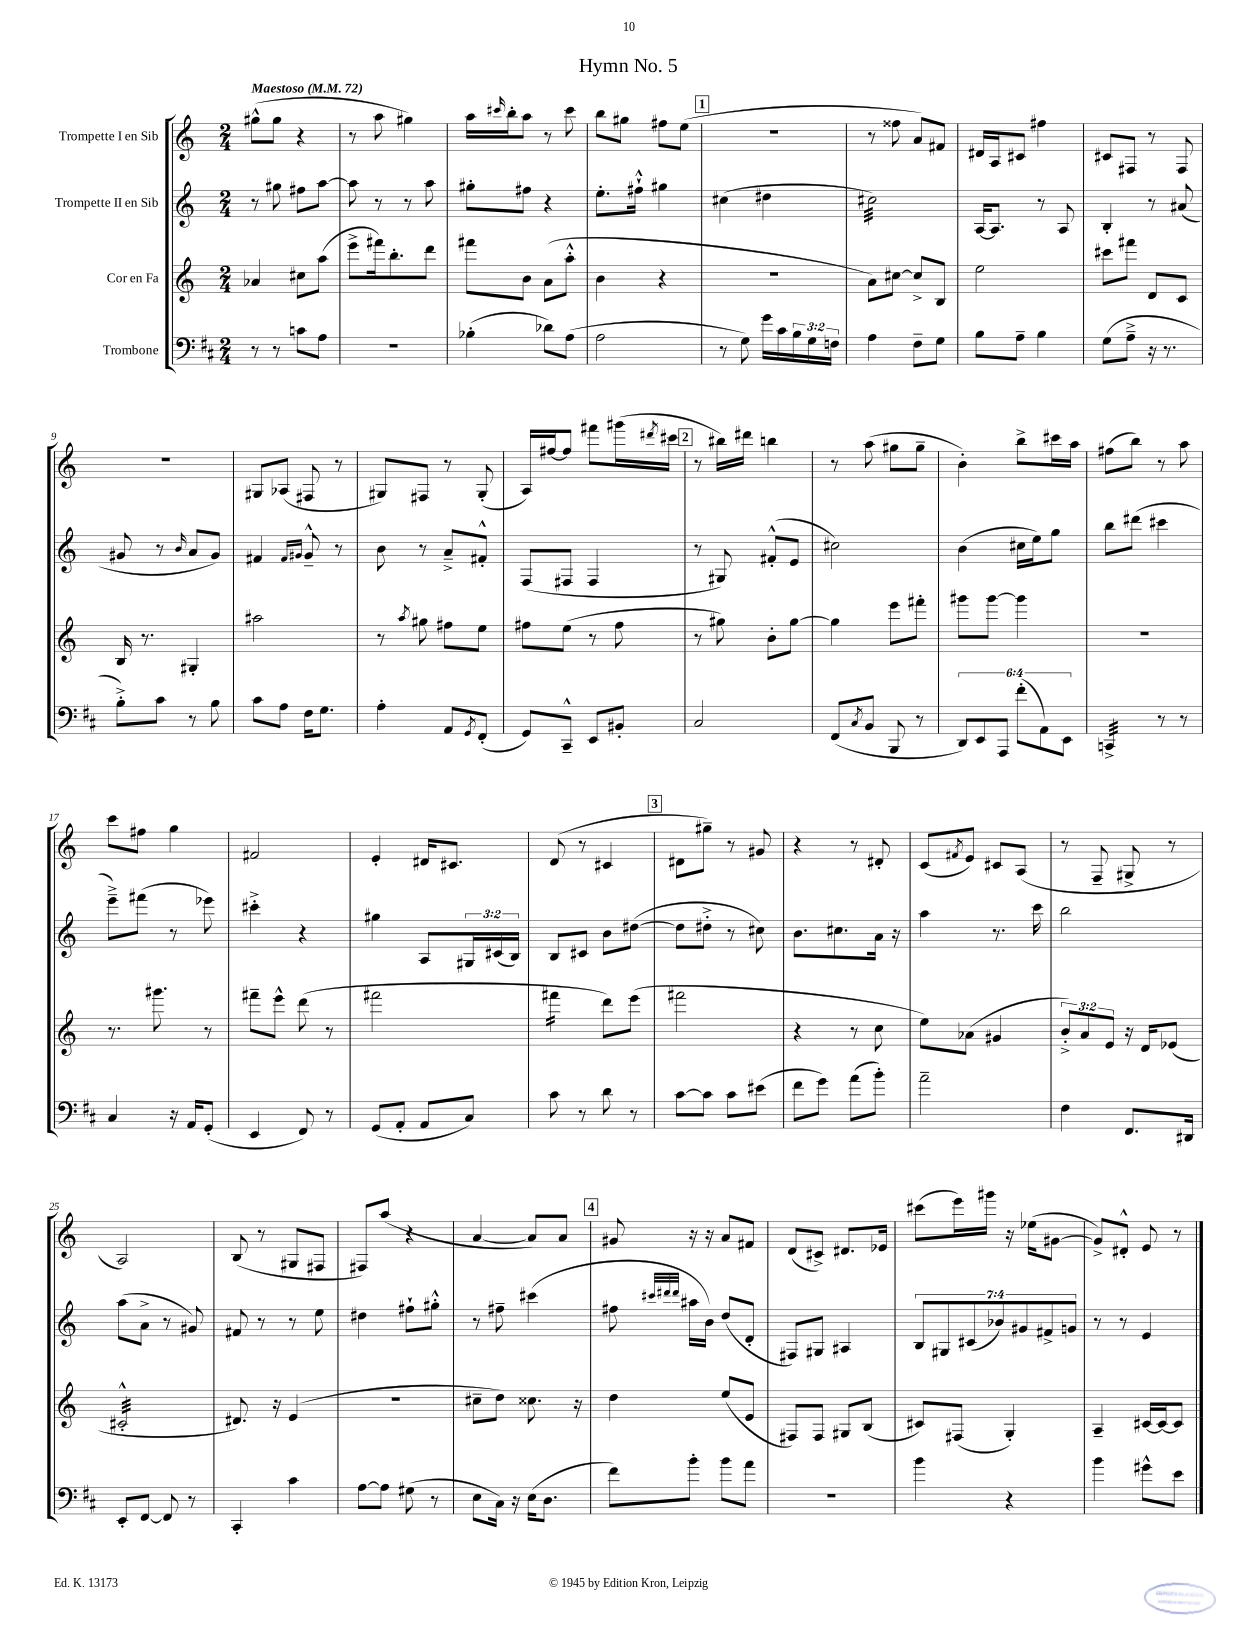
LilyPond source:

\header { title = "Hymn No. 5" }
<<
\new StaffGroup <<
\new Staff = "s0" \with { instrumentName = "Trompette I en Sib" } {
    \clef treble \key c \major \numericTimeSignature \time 2/4 \tempo "Maestoso" 4 = 72
    gis''8-^( gis''8 r4 |
    r8 a''8 gis''4) |
    a''16 \grace { cis'''16 } b''16-. a''8 r8 cis'''8 |
    b''8 gis''8 fis''8 e''8( |
    \mark \markup { \box "1" } R2 |
    r8 fisis''8 a'8) fis'8 |
    dis'16 a16 cis'8 fis''4 |
    cis'8 fis8 r8 fis8 |
    R2 |
    gis8 aes8( fis8 r8 |
    gis8) fis8 r8 gis8-.( |
    a16) fis''16~ fis''8 fis'''8 gis'''16( \acciaccatura { dis'''8 } cis'''16 |
    \mark \markup { \box "2" } r8 bis''16) dis'''16 b''4 |
    r8 a''8( gis''8 gis''8-- |
    b'4-.) b''8-> cis'''16 a''16 |
    fis''8( b''8) r8 a''8 |
    c'''8 fis''8 g''4 |
    fis'2 |
    e'4-. dis'16 cis'8. |
    d'8( r8 cis'4 |
    \mark \markup { \box "3" } dis'8 gis''8--) r8 gis'8 |
    r4 r8 dis'8-. |
    c'8( \acciaccatura { fis'8 } e'8) cis'8 a8( |
    r8 f8-- gis8-> r8 |
    a2) |
    b8( r8 gis8 fis8 |
    fis8) a''8( r4 |
    a'4~ a'8) a'8 |
    \mark \markup { \box "4" } gis'8 r16 r16 a'8 fis'8 |
    d'8( cis'8->) dis'8. ees'16 |
    cis'''8( e'''16) gis'''16 r16 ees''16( gis'8~ |
    gis'8->) dis'8-.-^ e'8 r8 \bar "|." |
}
\new Staff = "s1" \with { instrumentName = "Trompette II en Sib" } {
    \clef treble \key c \major \numericTimeSignature \time 2/4 \override Staff.TupletNumber.text = #tuplet-number::calc-fraction-text
    r8 gis''8 fis''8 a''8~ |
    a''8 r8 r8 a''8 |
    gis''8-. fis''8 r4 |
    e''8.-. fis''16-!-^ gis''4 |
    \mark \markup { \box "1" } cis''4( dis''4 |
    cis''2:32) |
    a16~ a8. r8 a8 |
    b4-. r8 ais'8( |
    gis'8 r8 \grace { b'16 } a'8 gis'8) |
    fis'4 \grace { fis'16 gis'16 } gis'8---^ r8 |
    b'8 r8 a'8---> fis'8-.-^ |
    f8( fis8 fis4 |
    \mark \markup { \box "2" } r8 gis8) fis'8-.-^( e'8 |
    cis''2) |
    b'4( cis''16 e''16) g''8 |
    b''8 dis'''8( cis'''4 |
    e'''8--->) fis'''8( r8 ees'''8) |
    cis'''4-.-> r4 |
    gis''4 a8 \tuplet 3/2 { gis16 cis'16( b16) } |
    b8 cis'8 b'8 dis''8~( |
    \mark \markup { \box "3" } dis''8 dis''8-.-> r8 cis''8) |
    b'8. cis''8. a'16 r16 |
    a''4 r8. c'''16 |
    b''2 |
    a''8( a'8-> r8 gis'8) |
    fis'8 r8 r8 e''8 |
    dis''4 fis''8-! gis''8-.-^ |
    r8 fis''8-- cis'''4( |
    \mark \markup { \box "4" } fis''8 \grace { cis'''32 dis'''32 dis'''32 } ais''16 b'16) d''8( d'8-. |
    fis8) gis8 ais4 |
    \tuplet 7/4 { b8 gis8 cis'8( bes'8) gis'8 fis'8-> g'8 } |
    r8 r8 e'4 \bar "|." |
}
\new Staff = "s2" \with { instrumentName = "Cor en Fa" } {
    \clef treble \key c \major \numericTimeSignature \time 2/4 \override Staff.TupletNumber.text = #tuplet-number::calc-fraction-text
    aes'4 cis''8 a''8( |
    e'''8-> fis'''16) b''8.-. d'''8 |
    fis'''8 b'8 a'8( a''8-.-^ |
    b'4 r4 |
    \mark \markup { \box "1" } R2 |
    a'8) cis''8~ cis''8-> b8 |
    e''2 |
    cis'''8 fis'''8 d'8 c'8 |
    b16 r8. gis4-. |
    ais''2 |
    r8 \acciaccatura { a''8 } gis''8 fis''8 e''8 |
    fis''8 e''8( r8 fis''8 |
    \mark \markup { \box "2" } r8 gis''8) b'8-. gis''8~ |
    gis''4 e'''8 fis'''8-. |
    gis'''8 gis'''8~ gis'''4 |
    r2 |
    r8. gis'''8. r8 |
    fis'''8-- e'''8-^ d'''8( r8 |
    fis'''2 |
    fis'''4:16 d'''8) e'''8( |
    \mark \markup { \box "3" } fis'''2 |
    r4 r8 c''8 |
    e''8) aes'8( gis'4 |
    \tuplet 3/2 { b'8-.->) a'8 e'8 } r16 d'16 ees'8( |
    cis'2:32-.-^ |
    dis'8.) r16 e'4( |
    R2 |
    cis''8-- d''8) cisis''8. r16 |
    \mark \markup { \box "4" } d''4 e''8( e'8 |
    fis8) fis8 gis8 b8( |
    cis'8) fis8( g4-.) |
    a4-- cis'16~ cis'16~ cis'8 \bar "|." |
}
\new Staff = "s3" \with { instrumentName = "Trombone" } {
    \clef bass \key d \major \numericTimeSignature \time 2/4 \override Staff.TupletNumber.text = #tuplet-number::calc-fraction-text
    r8 r8 c'8 a8 |
    r2 |
    bes4-.( des'8) a8( |
    a2 |
    \mark \markup { \box "1" } r8 g8) g'16 cis'16 \tuplet 3/2 { b16 g16 f16 } |
    a4 fis8-- g8 |
    b8 a8-- b4 |
    g8( a8---> r16 r8. |
    b8-.->) cis'8 r8 b8 |
    cis'8 a8 fis16 g8. |
    a4-. a,8 \acciaccatura { g,8 } fis,8-.( |
    g,8) cis,8---^ e,8 bis,8-. |
    \mark \markup { \box "2" } cis2 |
    fis,8( \acciaccatura { cis8 } b,8 b,,8 r8 |
    \tuplet 6/4 { d,8) e,8 a,,8 fis'8-.( a,8) e,8 } |
    c,4:32-> r8 r8 |
    cis4 r16 a,16 g,8-.( |
    e,4 fis,8) r8 |
    g,8( a,8-. a,8 cis8) |
    cis'8 r8 d'8 r8 |
    \mark \markup { \box "3" } cis'8~ cis'8 cis'8 eis'8( |
    fis'8 g'8) a'8( b'8-.) |
    a'2-- |
    fis4 fis,8. dis,16 |
    e,8-. fis,8~ fis,8 r8 |
    cis,4-. cis'4 |
    a8~ a8 gis8( r8 |
    e8 cis16) r16 e16( d8. |
    \mark \markup { \box "4" } fis'8) b'8-. b'8 a'8 |
    R2 |
    b'4 r4 |
    b'4 gis'8-^ e'8 \bar "|." |
}
>>
>>
